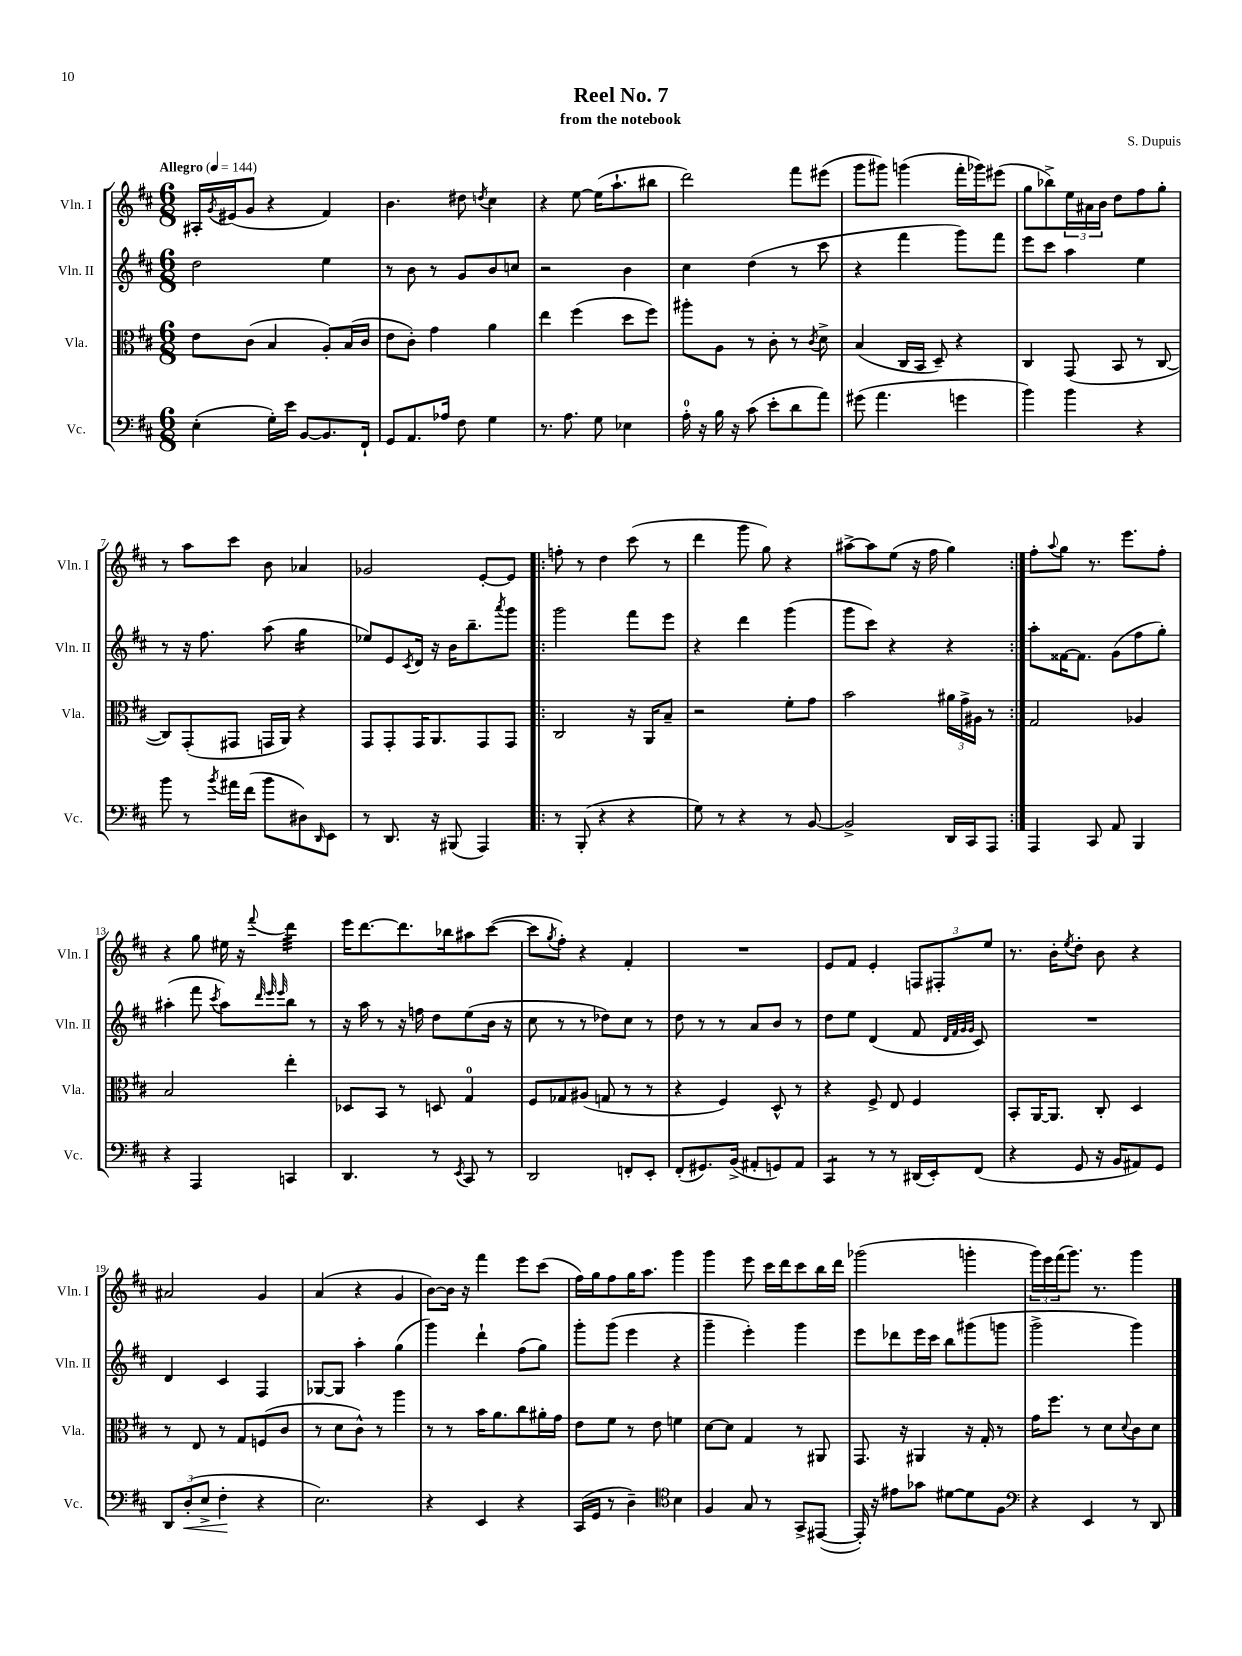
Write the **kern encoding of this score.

**kern	**kern	**kern	**kern
*staff4	*staff3	*staff2	*staff1
*clefF4	*clefC3	*clefG2	*clefG2
*k[f#c#]	*k[f#c#]	*k[f#c#]	*k[f#c#]
*M6/8	*M6/8	*M6/8	*M6/8
*MM144	*MM144	*MM144	*MM144
(4E'\	8e\L	2dd\	16A#'/LL
.	.	.	8qg/
.	.	.	(16e#/J
.	(8c#\J	.	8g/J
16G'\LL)	4B/	.	4r
16e\JJ	.	.	.
[8BB/L	.	.	.
8.BB/]	8A'/L)	4ee\	4f#/)
.	(16B/L	.	.
16FF#`/Jk	16c#/JJ	.	.
=	=	=	=
8GG/L	8e\L	8r	4.b\
8.AA/	8c#'\J)	8b\	.
.	4g\	8r	.
16A-/Jk	.	.	.
8F#\	.	8g/L	8dd#\
.	.	.	8qdd/
4G\	4a\	8b/	4cc#\
.	.	8cc/J	.
=	=	=	=
8.r	4ee\	2r	4r
8.A\	.	.	.
.	(4ff#\	.	[8ee\
8G\	.	.	(16ee\]LK
.	.	.	8.aa`\
4E-\	8dd\L	4b\	.
.	8ff#\J)	.	8bb#\J
=	=	=	=
16A'\	8aa#'\L	4cc#\	2ddd\)
16r	.	.	.
16B\	8A\J	.	.
16r	.	.	.
(8c#\	8r	(4dd\	.
8e'\L	8c#'\	.	.
8d\	8r	8r	8fff#\L
.	8qc#/	.	.
8a\J)	8d^\	8ccc#\	(8eee#\J
=	=	=	=
(8g#\	(4B/	4r	8ggg\L
4.a\	.	.	8ggg#\J)
.	16C#/LL	4fff#\	(4ggg\
.	16BB/JJ	.	.
.	8D~/)	.	.
4g\	4r	8ggg\L)	16fff#'\LL
.	.	.	16ggg-\J)
.	.	8fff#\J	(8eee#\J
=	=	=	=
4b\)	4C#/	8eee\L	8gg\L
.	.	8ccc#\J	8bb-^\)
4b\	(8GG/	4aa\	24ee\L
.	.	.	24a#\
.	.	.	24b\JJ
.	8BB/	.	8dd\L
4r	8r	4ee\	8ff#\
.	[8C#/	.	8gg'\J
=	=	=	=
8b\	8C#/]L)	8r	8r
8r	(8GG'/	16r	8aa\L
.	.	8.ff#\	.
8qb/	.	.	.
16a#\LL	8GG#/J	.	8ccc#\J
(16f#\JJ	.	.	.
8b\L	16GG/LL	(8aa\	8b\
.	16AA/JJ)	.	.
8D#\)	4r	4gg\	4a-/
16qqDD/	.	.	.
8EE\J	.	.	.
=	=	=	=
8r	8GG/L	8ee-/L)	2g-/
8.DD/	8GG'/	8e/	.
.	.	8qc#/	.
.	16GG/K	16d/Jk	.
16r	8.AA/	16r	.
(8BBB#/	.	16b\LK	.
.	.	8.bb~\	.
4AAA/)	8GG/	.	[8e'/L
.	.	8qaaa/	.
.	8GG/J	8ggg\J	8e/]J
=!|:	=!|:	=!|:	=!|:
8r	2C#/	2ggg\	8ff'\
(8BBB'/	.	.	8r
4r	.	.	4dd\
4r	16r	8fff#\L	(8ccc#\
.	16AA/LK	.	.
.	8B~/J	8eee\J	8r
=	=	=	=
8G\)	2r	4r	4ddd\
8r	.	.	.
4r	.	4ddd\	8ggg\
.	.	.	8gg\)
8r	8f#'\L	(4ggg\	4r
[8BB/	8g\J	.	.
=	=	=	=
2BB^/]	2b\	8ggg\L	[8aa#^\L
.	.	8ccc#\J)	8aa#\]
.	.	4r	(8ee\J
.	.	.	16r
.	.	.	16ff#\
16DD/LL	24a#\LL	4r	4gg\)
.	24g^\	.	.
16CC#/J	.	.	.
.	24A#\JJ	.	.
8AAA/J	8r	.	.
=:|!	=:|!	=:|!	=:|!
4AAA/	2G/	8aa'\L	8ff#'\L
.	.	.	8qqaa/
.	.	[16f##\K	8gg\J
.	.	8.f##\]J	.
8CC#/	.	.	8.r
8AA/	.	(8g\L	.
.	.	.	8.eee\L
4BBB/	4A-/	8ff#\	.
.	.	8gg'\J)	8ff#'\J
=	=	=	=
4r	2B/	(4aa#'\	4r
4AAA/	.	8fff#\	8gg\
.	.	8qccc#/	.
.	.	8aa#\L)	16ee#\
.	.	.	16r
.	.	32qqddd/	.
.	.	32qqeee/	.
.	.	32qqeee/	8qqfff#/
4CC/	4ee'\	8bb\J	4ddd\
.	.	8r	.
=	=	=	=
4.DD/	8D-/L	16r	16eee\LK
.	.	16aa\	[8.ddd\
.	8BB/J	8r	.
.	8r	16r	8.ddd\]
.	.	16ff\	.
8r	8D/	8dd\L	.
.	.	.	16bb-\k
8qEE/	.	.	.
8CC#/	4G/	(8ee\	8aa#\
8r	.	16b\Jk	([8ccc#\J
.	.	16r	.
=	=	=	=
2DD/	8F#/L	8cc#\	8ccc#\]L
.	.	.	8qgg/
.	8G-/	8r	8ff#'\J)
.	(8A#/J	8r	4r
.	8G/	8dd-\L)	.
8FF'/L	8r	8cc#\J	4f#'/
8EE'/J	8r	8r	.
=	=	=	=
(8FF#'/L	4r	8dd\	2.r
8.GG#/)	.	8r	.
.	4F#/)	8r	.
(16BB^/Jk	.	.	.
8AA#'/L	.	8a/L	.
8GG/)	8D^^/	8b/J	.
8AA#/J	8r	8r	.
=	=	=	=
4CC#/	4r	8dd\L	8e/L
.	.	8ee\J	8f#/J
8r	8F#^/	(4d/	4e'/
8r	8E/	.	.
(16DD#/LL	4F#/	8f#/	12F/L
16EE'/J)	.	.	.
.	.	.	12F#'/
.	.	32qqd/LLL	.
.	.	32qqf#/	.
.	.	32qqg/	.
.	.	32qqg/JJJ	.
(8FF#/J	.	8c#/)	.
.	.	.	12ee/J
=	=	=	=
4r	8BB'/L	2.r	8.r
.	[16AA/K	.	.
.	8.AA/]J	.	16b'\LK
.	.	.	8qee/
8GG/	.	.	8dd'\J
16r	8C#'/	.	8b\
16BB/LK	.	.	.
8AA#/)	4D/	.	4r
8GG/J	.	.	.
=	=	=	=
12DD/L	8r	4d/	2a#/
(12D'/	.	.	.
.	8E/	.	.
12E^/J	.	.	.
4F#'\	8r	4c#/	.
.	8G/L	.	.
4r	(8F/	4F#/	4g/
.	8c#/J	.	.
=	=	=	=
2.E\)	8r	[8G-/L	(4a/
.	8d\L	8G-/]J	.
.	8c#^^\J)	4aa'\	4r
.	8r	.	.
.	4aa\	(4gg\	4g/
=	=	=	=
4r	8r	4ggg\)	[8b\L)
.	8r	.	16b\]Jk
.	.	.	16r
4EE/	16b\LK	4ddd`\	4fff#\
.	8.a\	.	.
4r	8cc#\	(8ff#\L	8eee\L
.	16a#'\L	8gg\J)	(8ccc#\J
.	16g\JJ	.	.
=	=	=	=
(16CC#/LL	8e\L	8ggg'\L	16ff#\LL)
16GG/JJ	.	.	16gg\J
8r	8f#\J	(8ggg\J	8ff#\
4D~\)	8r	4eee\	16gg\K
.	.	.	8.aa\J
.	8e\	.	.
*clefC4	*	*	*
4B\	4f\	4r	4ggg\
=	=	=	=
4F#/	[8d\L	4ggg~\	4ggg\
.	8d\]J	.	.
8G/	4G/	4eee'\)	8eee\
8r	.	.	16ccc#\LL
.	.	.	16ddd\J
8GG^/L	8r	4ggg\	8ccc#\
([8EE#/J	8AA#/	.	16bb\L
.	.	.	16ddd\JJ
=	=	=	=
16EE#'/])	8.GG/	8eee\L	(2ggg-\
16r	.	.	.
8e#\L	.	8ddd-\	.
.	16r	.	.
8g-\J	4AA#/	16eee\L	.
.	.	16ccc#\JJ	.
[8d#\L	.	8bb\L	.
8d#\]	16r	(8ggg#\	4ggg'\
.	16G'/	.	.
8F#\J	8r	8ggg\J	.
=	=	=	=
*clefF4	*	*	*
4r	16g\LK	2ggg^\	24ggg\LL)
.	.	.	24eee\
.	8.ff#\J	.	.
.	.	.	(24fff#\J
.	.	.	8.ggg\J)
4EE/	8r	.	.
.	.	.	8.r
.	8d\L	.	.
.	8qqd/	.	.
8r	8c#\	4ggg\)	4ggg\
8DD/	8d\J	.	.
==	==	==	==
*-	*-	*-	*-
